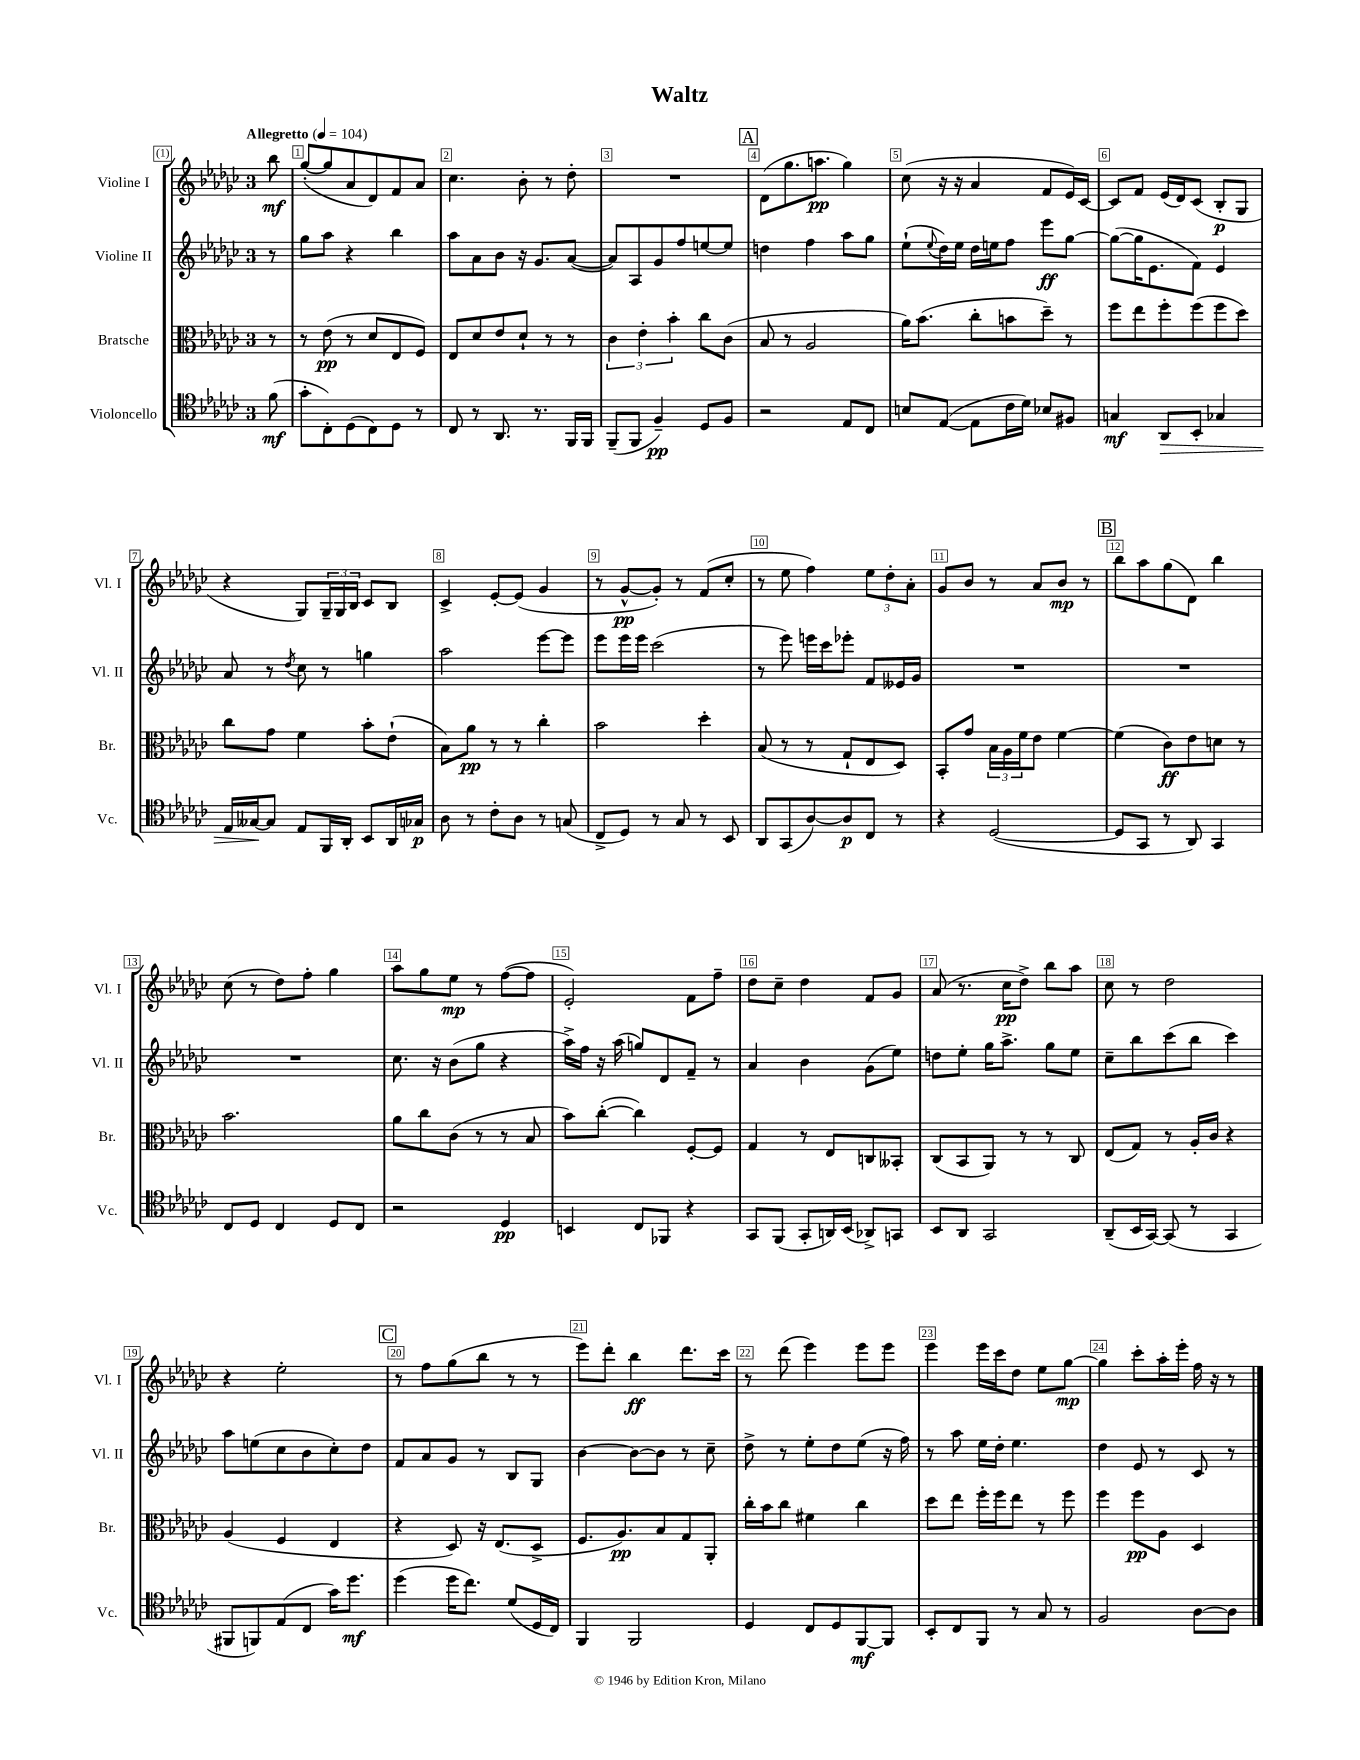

**kern	**kern	**kern	**kern
*staff4	*staff3	*staff2	*staff1
*clefC4	*clefC3	*clefG2	*clefG2
*k[b-e-a-d-g-c-]	*k[b-e-a-d-g-c-]	*k[b-e-a-d-g-c-]	*k[b-e-a-d-g-c-]
*M3/4	*M3/4	*M3/4	*M3/4
*MM104	*MM104	*MM104	*MM104
(8f\	8r	8r	8bb-\
=	=	=	=
8g-'\L	8r	8gg-\L	([8gg-'/L
8C-'\)	(8e-\	8aa-\J	8gg-/]
(8D-\	8r	4r	8a-/
8C-\)	8d-/L	.	8d-/)
8D-\J	8E-/	4bb-\	8f/
8r	8F/J)	.	8a-/J
=	=	=	=
8C-/	8E-/L	8aa-\L	4.cc-\
8r	8d-/	8a-\	.
8.AA-/	8e-/	8b-\J	.
.	8d-`/J	16r	8b-'\
8.r	.	8.g-/L	.
.	8r	.	8r
16FF/LL	8r	([8a-/J	8dd-'\
16FF/JJ	.	.	.
=	=	=	=
(8FF~/L	6c-\	8a-/]L)	2.r
8FF/J	.	8A-/	.
.	6e-'\	.	.
4F~/)	.	8g-/	.
.	6b-'\	.	.
.	.	8ff/	.
8D-/L	8cc-\L	[8ee/	.
8F/J	(8c-\J	8ee/]J	.
=	=	=	=
2r	8B-/	4dd\	(8d-\L
.	8r	.	8.gg-\
.	2A-/	4ff\	.
.	.	.	8.aa\J
8E-/L	.	8aa-\L	4gg-\)
8C-/J	.	8gg-\J	.
=	=	=	=
8B/L	16a-\LK)	(8ee-`\L	(8cc-\
.	(8.b-\J	.	.
.	.	8qqee-/	.
([8E-/J	.	16dd-\L)	16r
.	.	16ee-\JJ	16r
8E-\]L	8cc-'\L	16dd-\LL	4a-/
.	.	16ee\J	.
16c-\L	8b\	8ff\J	.
16d-\JJ)	.	.	.
8B-/L	8dd-~\J)	8eee-\L	8f/L
8F#/J	8r	[8gg-\J	16e-/L)
.	.	.	[16c-/JJ
=	=	=	=
4G/	8ff\L	(8gg-\_L	8c-/]L
.	8ee-\	16gg-\]K	8f/J
.	.	8.e-\	.
8AA-/L	8ff'\	.	(16e-/LL
.	.	.	16d-/J)
8BB-'/J	(8ff\	8f\J)	(8c-/J
4G-/	8ff\	4e-/	8B-'/L
.	8dd-\J)	.	8G-/J
=	=	=	=
16E-/LL	8cc-\L	8a-/	4r
[16G--/J	.	.	.
8G--/]J	8g-\J	8r	.
.	.	8qdd-/	.
8E-/L	4f\	8cc-\	8G-/L)
16FF/L	.	8r	24G-~/L
.	.	.	24G-/
16AA-'/JJ	.	.	.
.	.	.	24B-/JJ
8BB-/L	8b-'\L	4gg\	8c-/L
16AA-/L	(8e-`\J	.	8B-/J
16G-/JJ	.	.	.
=	=	=	=
8A-\	8B-\L)	2aa-\	4c-^/
8r	8a-\J	.	.
8c-'\L	8r	.	[8e-'/L
8A-\J	8r	.	(8e-/]J
8r	4cc-'\	[8eee-\L	4g-/
(8G/	.	8eee-\]J	.
=	=	=	=
8C-^/L	2b-\	8eee-\L	8r
8D-/J)	.	16eee-\L	[8g-^^/L
.	.	16eee-\JJ	.
8r	.	(2ccc-\	8g-'/]J)
8G-/	.	.	8r
8r	4dd-'\	.	(8f/L
8BB-/	.	.	8cc-'/J
=	=	=	=
8AA-/L	(8B-/	8r	8r
(8GG-/	8r	8eee-\)	8ee-\
[8A-/)	8r	16eee\LL	4ff\)
.	.	16ccc-\J	.
8A-/]	8G-`/L	8eee-'\J	.
8C-/J	8E-/	8f/L	12ee-\L
.	.	.	12dd-'\
8r	8D-/J)	16e--/L	.
.	.	.	12a-'\J
.	.	16g-/JJ	.
=	=	=	=
4r	8BB-'/L	2.r	8g-/L
.	8g-/J	.	8b-/J
([2D-/	24B-\LL	.	8r
.	24A-\	.	.
.	24f\J	.	.
.	8e-\J	.	8a-/L
.	[4f\	.	8b-/J
.	.	.	8r
=	=	=	=
8D-/]L	(4f\]	2.r	8bb-\L
8GG-/J	.	.	8aa-\
8r	8c-\L)	.	(8gg-\
8AA-/)	8e-\	.	8d-\J)
4GG-/	8d\J	.	4bb-\
.	8r	.	.
=	=	=	=
8C-/L	2.b-\	2.r	(8cc-\
8D-/J	.	.	8r
4C-/	.	.	8dd-\L)
.	.	.	8ff'\J
8D-/L	.	.	4gg-\
8C-/J	.	.	.
=	=	=	=
2r	8a-\L	8.cc-\	8aa-\L
.	8cc-\	.	8gg-\
.	.	16r	.
.	(8c-\J	(8b-\L	8ee-\J
.	8r	8gg-\J	8r
4D-/	8r	4r	([8ff\L
.	8B-/	.	8ff\]J
=	=	=	=
4BB/	8b-\L)	16aa-^\LL)	2e-'/)
.	.	16ff\JJ	.
.	([8cc-'\J	16r	.
.	.	(16aa-\	.
8C-/L	4cc-\])	8gg/L)	.
8FF-/J	.	8d-/	.
4r	[8F'/L	8f~/J	8f\L
.	8F/]J	8r	8ff~\J
=	=	=	=
8GG-/L	4G-/	4a-/	8dd-\L
(8FF/J	.	.	8cc-~\J
8GG-'/L	8r	4b-\	4dd-\
16AA/L)	8E-/L	.	.
(16BB-/JJ	.	.	.
8AA-^/L)	8C/	(8g-\L	8f/L
8GG/J	8BB--'/J	8ee-\J)	8g-/J
=	=	=	=
8BB-/L	(8C-/L	8dd\L	(8a-/
8AA-/J	8BB-/	8ee-'\J	8.r
2GG-/	8AA-/J)	16gg-\LK	.
.	.	8.aa-^\J	16cc-\LK
.	8r	.	8dd-^\J)
.	8r	8gg-\L	8bb-\L
.	8C-/	8ee-\J	8aa-\J
=	=	=	=
(8AA-~/L	(8E-/L	8cc-~\L	8cc-\
16BB-/L	8G-/J)	8bb-\	8r
[16GG-/JJ)	.	.	.
(8GG-/]	8r	(8ccc-\	2dd-\
8r	16A-'/LL	8bb-\J	.
.	16c-/JJ	.	.
4GG-/	4r	4ccc-\)	.
=	=	=	=
8FF#/L	(4A-/	8aa-\L	4r
8FF/)	.	(8ee\	.
(8E-/	4F/	8cc-\	2ee-'\
8C-/J	.	8b-\	.
16g-\LK)	4E-/	8cc-'\)	.
8.dd-\J	.	.	.
.	.	8dd-\J	.
=	=	=	=
(4dd-\	4r	8f/L	8r
.	.	8a-/	8ff\L
16dd-\LK	8D-/)	8g-/J	(8gg-\
8.cc-\J)	.	.	.
.	16r	8r	8bb-\J
.	(8.E-/L	.	.
(8d-/L	.	8B-/L	8r
16D-/L	8D-^/J	8G-/J	8r
16C-/JJ)	.	.	.
=	=	=	=
4FF/	8.F/L	[4b-\	8eee-\L)
.	.	.	8ddd-'\J
.	8.A-/)	.	.
2FF/	.	8b-\_L	4bb-\
.	8B-/	8b-\]J	.
.	8G-/	8r	8.ddd-\L
.	8AA-'/J	8cc-~\	.
.	.	.	16ccc-\Jk
=	=	=	=
4D-/	16cc-'\LL	8dd-^\	8r
.	16b-\J	.	.
.	8cc-\J	8r	(8ddd-\
8C-/L	4f#\	8ee-'\L	4eee-\)
8D-/	.	8dd-\	.
[8FF/	4cc-\	(8ee-\J	8eee-\L
8FF/]J	.	16r	8eee-\J
.	.	16ff\)	.
=	=	=	=
8BB-'/L	8dd-\L	8r	4eee-\
8C-/	8ee-\J	8aa-\	.
8FF/J	16ff'\LL	16ee-\LL	16eee-\LL
.	16ff\J	16dd-'\JJ	16ccc-\J
8r	8ee-\J	4.ee-\	8dd-\J
8G-/	8r	.	8ee-\L
8r	8ff\	.	[8gg-\J
=	=	=	=
2F/	4ff\	4dd-\	4gg-\]
.	8ff\L	8e-/	8ccc-'\L
.	8A-\J	8r	16aa-'\L
.	.	.	16eee-'\JJ
[8A-\L	4D-/	8c-/	16ff\
.	.	.	16r
8A-\]J	.	8r	8r
==	==	==	==
*-	*-	*-	*-
